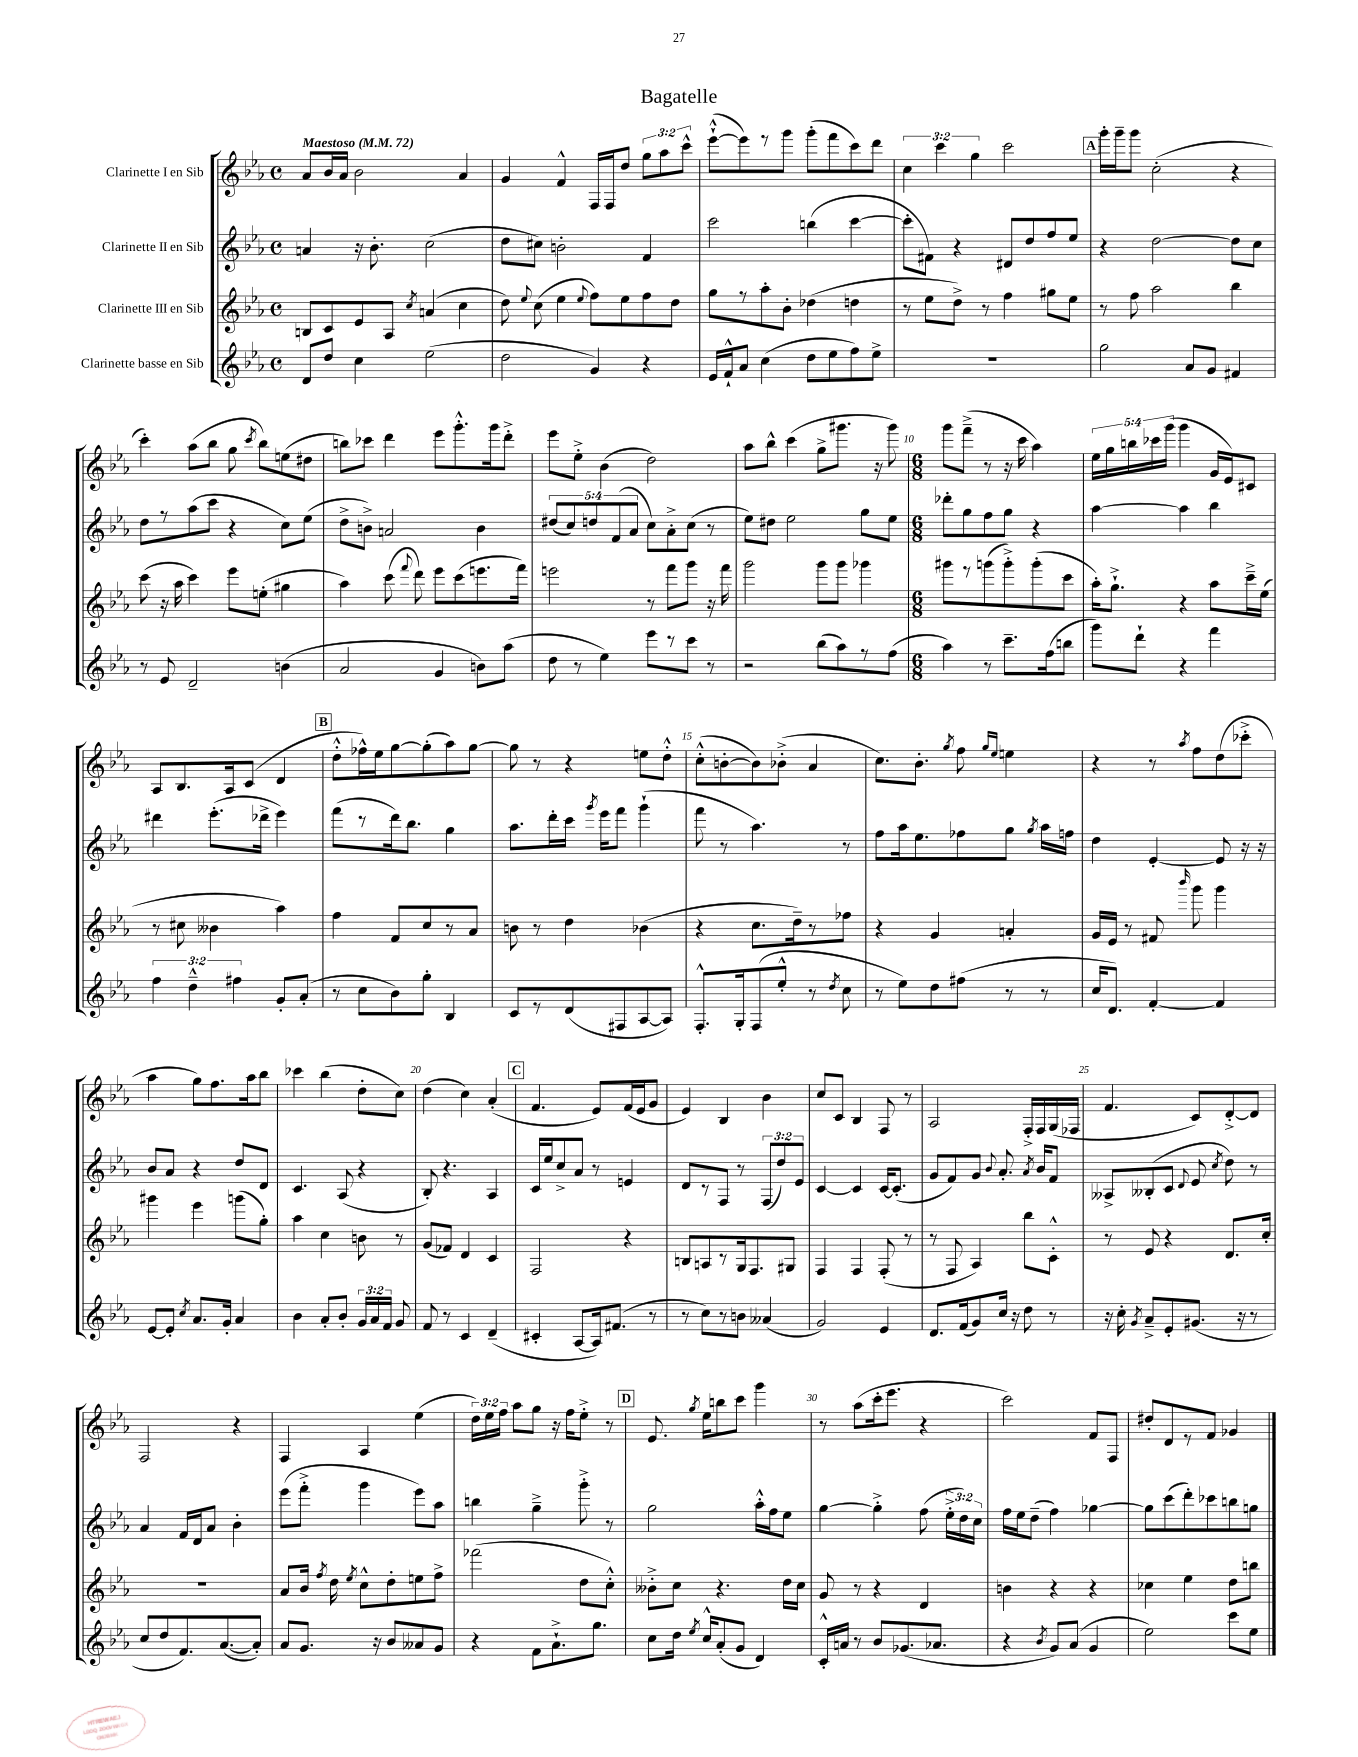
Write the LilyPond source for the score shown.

\header { title = "Bagatelle" }
<<
\new StaffGroup <<
\new Staff = "s0" \with { instrumentName = "Clarinette I en Sib" } {
    \clef treble \key ees \major \defaultTimeSignature \time 4/4 \override Staff.TupletNumber.text = #tuplet-number::calc-fraction-text \tempo "Maestoso" 4 = 72
    \autoBeamOff aes'8[ bes'16 aes'16] bes'2 aes'4 |
    g'4 f'4-^ f16[ f16 d''8] \tuplet 3/2 { g''8[ aes''8 c'''8]-^ } |
    ees'''8[~-!-^( ees'''8) r8 g'''8] g'''8[-.( f'''8 c'''8) d'''8] |
    \tuplet 3/2 { c''4 c'''4 g''4 } c'''2 |
    \mark \markup { \box "A" } g'''16[-. g'''16-- g'''8] c''2-.( r4 |
    c'''4-.) aes''8[( bes''8] g''8 \acciaccatura { c'''8 } bes''8[) e''8( dis''8] |
    b''8[) ces'''8] d'''4 ees'''8[ g'''8.-.-^ g'''16 d'''8]-.-> |
    ees'''8[ ees''8]-.-> bes'4( d''2) |
    aes''8[ bes''8]-^ c'''4( g''8[-> gis'''8.] r16 gis'''8) |
    \numericTimeSignature \time 6/8 g'''8[ f'''8]--->( r8 r16 c'''16 aes''4) |
    \tuplet 5/4 { ees''16[ g''16 b''16 ces'''16 g'''16]( } g'''4 g'16[ ees'16) cis'8] |
    aes8[ bes8. aes16 c'8]( d'4 |
    \mark \markup { \box "B" } d''8[-.-^ fes''16-^) ees''16 g''8~ g''8-.( aes''8) g''8]~ |
    g''8 r8 r4 e''8[ d''8]-.-^ |
    c''8[-.-^( b'8~-. b'8) bes'8]-.->( aes'4 |
    c''8.[) bes'8.]-. \acciaccatura { g''8 } f''8 \grace { g''16[ ees''16] } e''4 |
    r4 r8 \acciaccatura { aes''8 } f''8[ d''8( ces'''8]-.-> |
    aes''4 g''8[) f''8. aes''16 bes''8] |
    ces'''4 bes''4( d''8[-. c''8]) |
    d''4( c''4) aes'4-.( |
    \mark \markup { \box "C" } f'4. ees'8[) f'16( ees'16 g'8] |
    ees'4) bes4 bes'4 |
    c''8[ c'8] bes4 f8 r8 |
    aes2 f16[-.-> f16 g16( fes16] |
    f'4. c'8[) d'8~-.-> d'8] |
    f2 r4 |
    f4 aes4 ees''4( |
    \tuplet 3/2 { d''16[) ees''16 f''16] } aes''8[ g''8] r16 f''16[ ees''8]-.-> r8 |
    \mark \markup { \box "D" } ees'8. \acciaccatura { g''8 } ees''16[ b''8 c'''8] g'''4 |
    r8 aes''8[( c'''16-. ees'''8.] r4 |
    c'''2) f'8[ f8] |
    dis''8[-. d'8 r8 f'8] ges'4 \bar "|." |
}
\new Staff = "s1" \with { instrumentName = "Clarinette II en Sib" } {
    \clef treble \key ees \major \defaultTimeSignature \time 4/4 \override Staff.TupletNumber.text = #tuplet-number::calc-fraction-text
    \autoBeamOff a'4 r16 bes'8.-. c''2( |
    d''8[ cis''8]) b'2-. f'4 |
    c'''2 b''4( c'''4~ |
    c'''8[-. fis'8]) r4 dis'8[ d''8 f''8 ees''8] |
    \mark \markup { \box "A" } r4 d''2~ d''8[ c''8] |
    d''8[ r8 aes''8( c'''8] r4 c''8[) ees''8]( |
    d''8[-> b'8]->) a'2 b'4 |
    \tuplet 5/4 { dis''8[( c''8) d''8 f'8( aes'8] } c''8[) aes'8-.-> c''8]( r8 |
    ees''8[) dis''8] ees''2 g''8[ ees''8] |
    \numericTimeSignature \time 6/8 des'''8[-. g''8 f''8 g''8] r4 |
    aes''4~ aes''4 bes''4 |
    dis'''4 ees'''8.[-.( des'''16]-> ees'''4) |
    \mark \markup { \box "B" } f'''8[( r8 d'''16) bes''8.] g''4 |
    aes''8.[ d'''16-. c'''16] \acciaccatura { g'''8 } ees'''16[ f'''8] g'''4-!( |
    f'''8 r8 aes''4.) r8 |
    f''8[ aes''16 ees''8. fes''8 g''8] \acciaccatura { g''8 } aes''16[ f''16] |
    d''4 ees'4~-. ees'8 r16 r16 |
    bes'8[ aes'8] r4 d''8[ d'8] |
    c'4. aes8( r4 |
    bes8-.) r4. aes4 |
    \mark \markup { \box "C" } c'16[ ees''16 c''8-> aes'8] r8 e'4 |
    d'8[ r8 f8] r8 \tuplet 3/2 { f8[( d''8) ees'8] } |
    c'4~ c'4 c'16[~ c'8.]-.( |
    g'8[ f'8) g'8] \appoggiatura { bes'8 } aes'8.-. \acciaccatura { aes'8 } bes'16[ f'8] |
    aeses8[-> beses8-.( c'8] \appoggiatura { d'8 } ees'8 \acciaccatura { c''8 } d''8) r8 |
    aes'4 f'16[ d'16 aes'8] bes'4-. |
    ees'''8[( f'''8]-.-> g'''4 ees'''8[) aes''8] |
    b''4 g''4---> g'''8-.-> r8 |
    \mark \markup { \box "D" } g''2 aes''16[-.-^ f''16 ees''8] |
    g''4~ g''4-.-> f''8( \tuplet 3/2 { ees''16[-.-> d''16) c''16] } |
    f''16[ ees''16 d''8]--( f''4) ges''4~ |
    ges''8[ c'''8( d'''8-.) ces'''8 b''8 g''8] \bar "|." |
}
\new Staff = "s2" \with { instrumentName = "Clarinette III en Sib" } {
    \clef treble \key ees \major \defaultTimeSignature \time 4/4
    \autoBeamOff b8[ c'8 ees'8 aes8] \acciaccatura { c''8 } a'4( c''4 |
    d''8) \appoggiatura { ees''8 } c''8( ees''4 \appoggiatura { ees''8 } f''8[) ees''8 f''8 d''8] |
    g''8[ r8 aes''8-. bes'8]-. des''4( d''4 |
    r8 ees''8[ d''8]->) r8 f''4 gis''8[ ees''8] |
    \mark \markup { \box "A" } r8 f''8 aes''2 bes''4 |
    c'''8( r16 aes''16 c'''4) ees'''8[ e''8]-.( gis''4 |
    aes''4) c'''8( \appoggiatura { f'''8 } d'''8) ees'''8[ c'''8( e'''8. f'''16]) |
    e'''2 r8 f'''8[ g'''8] r16 f'''16 |
    g'''2 g'''8[ g'''8] ges'''4 |
    \numericTimeSignature \time 6/8 gis'''8[ r8 g'''8( g'''8-.->) g'''8-.( c'''8] |
    aes''16[-.) g''8.]-!-> r4 aes''8[ c'''16---> ees''16]( |
    r8 cis''8 beses'4 aes''4) |
    \mark \markup { \box "B" } f''4 f'8[ c''8 r8 aes'8] |
    b'8 r8 d''4 bes'4( |
    r4 c''8.[ d''16--) r8 fes''8] |
    r4 g'4 a'4-. |
    g'16[ ees'16] r8 fis'8 \grace { bes'''16 } g'''8 g'''4 |
    gis'''4 ees'''4 g'''8[( g''8]-.) |
    aes''4 c''4 b'8 r8 |
    g'8[( fes'8]) d'4 c'4 |
    \mark \markup { \box "C" } f2 r4 |
    b8[ a8 r8 g16 f8. gis8] |
    f4 f4 f8-.( r8 |
    r8 f8 aes4) bes''8[ c'8]-.-^ |
    r8 ees'8 r4 d'8.[ c''16]-. |
    R2. |
    aes'8[ bes'16] \acciaccatura { f''8 } d''16 \acciaccatura { ees''8 } c''8[-^ d''8-. e''8 f''8]-> |
    fes'''2( d''8[ c''8]-.-^) |
    \mark \markup { \box "D" } beses'8[-.-> c''8] r4. d''16[ c''16] |
    g'8 r8 r4 d'4 |
    b'4 r4 r4 |
    ces''4 ees''4 d''8[ b''8] \bar "|." |
}
\new Staff = "s3" \with { instrumentName = "Clarinette basse en Sib" } {
    \clef treble \key ees \major \defaultTimeSignature \time 4/4 \override Staff.TupletNumber.text = #tuplet-number::calc-fraction-text
    \autoBeamOff d'8[ d''8] c''4 ees''2( |
    d''2 g'4) r4 |
    ees'16[ f'16-!-^ aes'8] c''4( d''8[ ees''8 f''8) ees''8]-> |
    R1 |
    \mark \markup { \box "A" } g''2 aes'8[ g'8] fis'4 |
    r8 ees'8 d'2-- b'4( |
    aes'2 g'4 b'8[) aes''8]( |
    d''8 r8 ees''4) ees'''8[ r8 c'''8] r8 |
    r2 bes''8[( aes''8) r8 f''8]( |
    \numericTimeSignature \time 6/8 aes''4) r8 c'''8.[-- f''16( b''8] |
    g'''8[) d'''8]-! r4 f'''4 |
    \tuplet 3/2 { f''4 d''4---^ fis''4 } g'8[-. aes'8]-.( |
    \mark \markup { \box "B" } r8 c''8[ bes'8) g''8]-. bes4 |
    c'8[ r8 d'8( fis8 aes8~ aes8]) |
    f8.[-.-^ g16-. f8( ees''8]-.-^ r8 \acciaccatura { d''8 } c''8 |
    r8 ees''8[) d''8 fis''8]( r8 r8 |
    c''16[ d'8.]) f'4~-. f'4 |
    ees'8[~ ees'8]-. \acciaccatura { c''8 } aes'8.[ g'16]-. aes'4 |
    bes'4 aes'8[-. bes'8]-. \tuplet 3/2 { g'16[ aes'16 f'16] } g'8 |
    f'8 r8 c'4 d'4--( |
    \mark \markup { \box "C" } cis'4-. aes8[~ aes16) fis'8.]( r8 |
    r8 c''8[) r8 b'8] aeses'4( |
    g'2) ees'4 |
    d'8.[ f'16( g'8) c''16] r16 d''8 r8 |
    r16 c''16-. \acciaccatura { g'8 } aes'8[---> ees'8-. gis'8.]( r16 r8 |
    c''8[ d''8 f'8.) aes'8.~( aes'8]-.) |
    aes'8[ g'8.] r16 bes'8[ aeses'8 g'8] |
    r4 f'8[ aes'8.-!-> g''8.] |
    \mark \markup { \box "D" } c''8[ d''16] \acciaccatura { ees''8 } c''16[-^ aes'8-.( g'8] d'4) |
    c'16[-.-^ a'16] r8 bes'8[ ges'8.( aes'8.] |
    r4 \acciaccatura { bes'8 } g'8[) aes'8]( g'4 |
    ees''2) c'''8[ ees''8] \bar "|." |
}
>>
>>
\layout { \context { \Score \override BarNumber.break-visibility = ##(#f #t #t) barNumberVisibility = #(every-nth-bar-number-visible 5) } }
